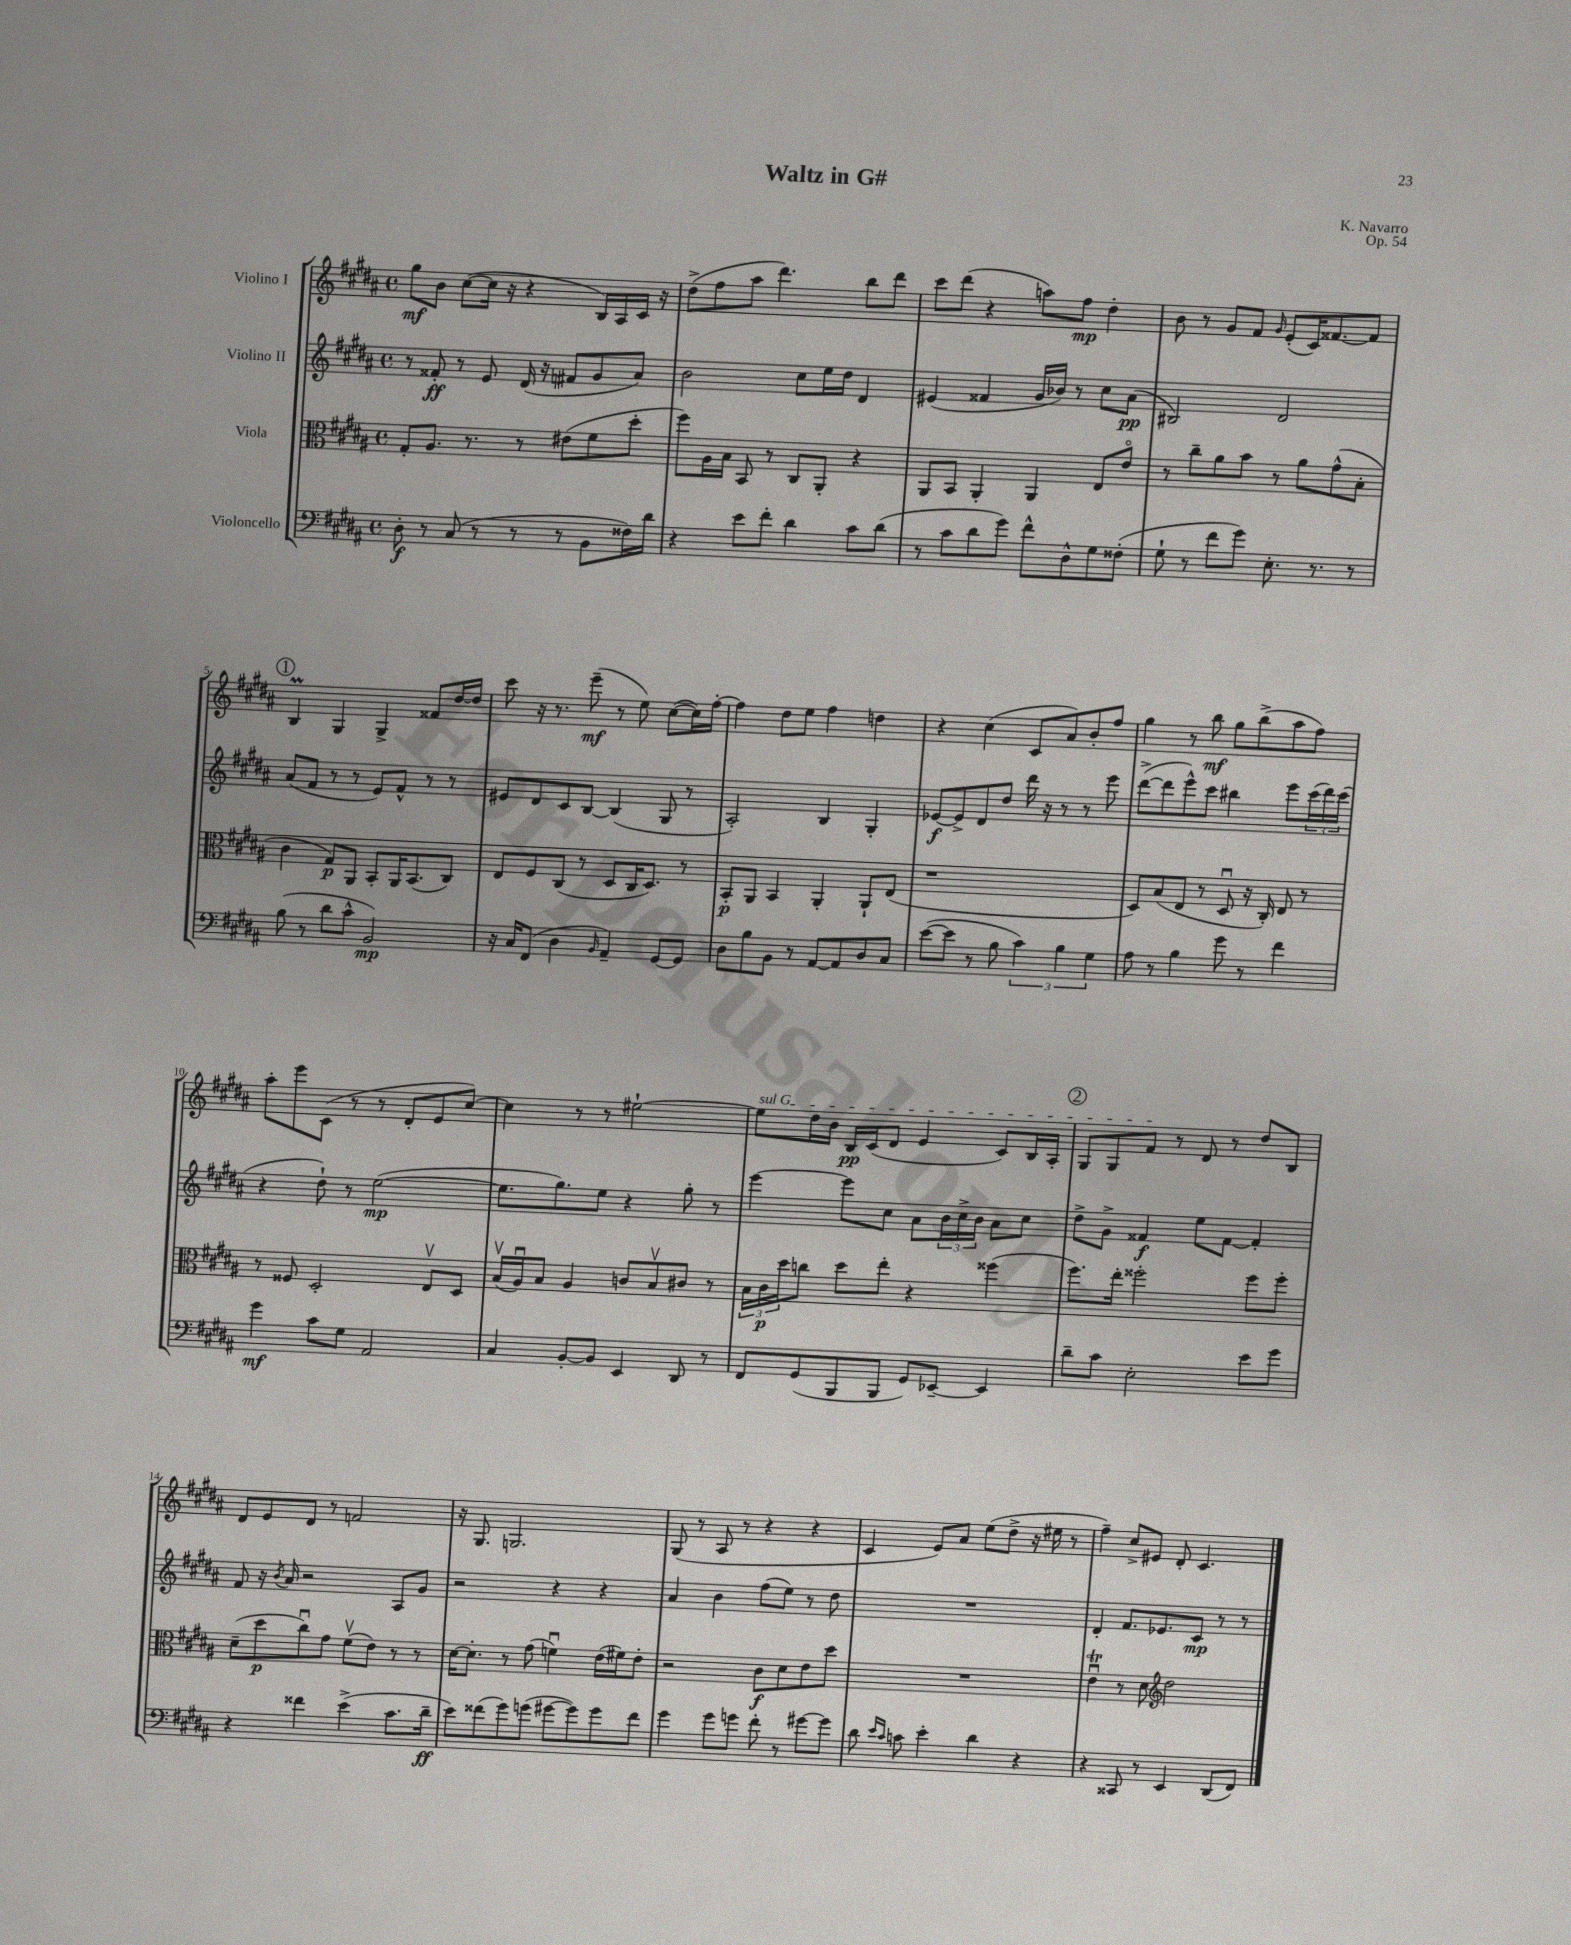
\header { title = "Waltz in G#" composer = "K. Navarro" opus = "Op. 54" }
<<
\new StaffGroup <<
\new Staff = "s0" \with { instrumentName = "Violino I" } {
    \clef treble \key b \major \defaultTimeSignature \time 4/4
    gis''8\mf b'8 cis''8~( cis''16 r16 r4 b16) ais16 cis'16 r16 |
    dis''8->( fis''8 ais''8 dis'''4.) b''8 dis'''8 |
    cis'''8 dis'''8( r4 a''8) fis''8\mp dis''4-. |
    b'8 r8 gis'8 fis'8 \grace { gis'16 } e'8-.( cis'16) fisis'8.~ fisis'8 |
    \mark \markup { \circle "1" } b4\prall gis4 gis4-> fisis'8 dis''16~ dis''16 |
    cis'''8 r16 r8. e'''8--\mf( r8 e''8) cis''8~( cis''16) fis''16~-. |
    fis''4 dis''8 e''8 fis''4 d''4 |
    r4 cis''4( cis'8 ais'8) b'8-. fis''8 |
    gis''4 r8 b''8\mf gis''8 b''8->( ais''8 fis''8) |
    ais''8-. e'''8 cis'8( r8 r8 dis'8-. e'8 cis''8~) |
    cis''4 r8 r8 eis''2~-! |
    \once \override TextSpanner.bound-details.left.text = \markup { \italic "sul G" } eis''8\startTextSpan dis''16 b'16 b16\pp cis'16( dis'8 e'4 cis'8) b16 ais16-. |
    \mark \markup { \circle "2" } gis8 gis8 fis'8\stopTextSpan r8 dis'8 r8 dis''8 b8 |
    dis'8 e'8 dis'8 r8 f'2 |
    r16 gis8. g2. |
    gis8( r8 ais8 r8 r4 r4 |
    cis'4 e'8) ais'8 e''8( dis''8-> r16 eis''16 r8 |
    fis''4--) cis''8-> eis'8 dis'8-. cis'4. \bar "|." |
}
\new Staff = "s1" \with { instrumentName = "Violino II" } {
    \clef treble \key b \major \defaultTimeSignature \time 4/4
    r8 fisis'8-.\ff r8 e'8 dis'16( r16 fis'8 gis'8 ais'8) |
    b'2 cis''8 e''16 dis''16 dis'4 |
    eis'4( fisis'4 gis'16 bes'16) r8 cis''8 ais'8\pp( |
    bis2) dis'2 |
    \mark \markup { \circle "1" } ais'8( fis'8 r8 r8 e'8) fis'8-^ r8 r8 |
    eis'8 dis'8 cis'8 b8~ b4( gis8 r8 |
    ais2-.) b4 gis4-. |
    ees'8~\f ees'8-> dis'8 dis''8 dis'''16 r16 r8 r8 e'''8 |
    dis'''8~->( dis'''8 e'''8-^) cis'''8 bis''4 e'''8 \tuplet 3/2 { cis'''16( dis'''16) cis'''16( } |
    r4 dis''8-!) r8 e''2~\mp( |
    e''8. gis''8.) e''8 r4 gis''8-. r8 |
    e'''4~ e'''8 cis''8 ais'8 \tuplet 3/2 { b'16 cis''16-> b'16 } ais'8 cis''8 |
    \mark \markup { \circle "2" } dis''8-> gis'8-> fisis'4\f e''8 fisis'8~ fisis'4-. |
    fis'8 r16 \acciaccatura { b'8 } ais'16 r2 ais8 gis'8 |
    r2 r4 r4 |
    ais'4 b'4 fis''8( e''8) r8 dis''8 |
    R1 |
    dis'4-. fis'8. ees'8. cis'8\mp r8 r8 \bar "|." |
}
\new Staff = "s2" \with { instrumentName = "Viola" } {
    \clef alto \key b \major \defaultTimeSignature \time 4/4
    gis8-. ais8. r8. r8 eis'8( fis'8 dis''8-. |
    fis''8) ais16 b16 b,8 r8 cis8 ais,8-. r4 |
    ais,8 b,8 ais,4-. ais,4 e8 e'8\flageolet |
    r8 cis''8-- ais'8 b'8 r8 ais'8 gis'8-^( b8-. |
    \mark \markup { \circle "1" } cis'4 gis8\p) ais,8 b,8-. ais,16 b,8.( cis8) |
    e8 fis8 cis8( r8 dis8 cis16 dis8.) r8 |
    b,8-.\p ais,8 b,4 ais,4-. ais,8-! e8( |
    r1 |
    dis8) b8( e8 r8 dis8\downbow r16 cis16-.) e8 r8 |
    r8 fisis8 dis2-. e8\upbow dis8 |
    b16\upbow( ais16\downbow) b8 ais4 c'8 b8\upbow cis'8 r8 |
    \tuplet 3/2 { b16 cis'16\p dis''16 } c''8 dis''8 e''8-. r4 fisis''4( |
    \mark \markup { \circle "2" } fis''8.) e''16-. fisis''2-. fisis''8 fisis''8-. |
    dis'8--( dis''8\p cis''8\downbow) gis'8 fis'8\upbow( e'8) r8 r8 |
    dis'16~ dis'8.-. r8 gis'8( f'4\downbow) e'16( fis'16) e'8-. |
    r2 cis'8\f dis'8 e'8 dis''8 |
    R1 |
    e'4\downbow\trill r8 dis'8 \clef treble dis''2 \bar "|." |
}
\new Staff = "s3" \with { instrumentName = "Violoncello" } {
    \clef bass \key b \major \defaultTimeSignature \time 4/4
    dis8-.\f r8 cis8( r8 r8 r8 b,8 fisis16) dis'16 |
    r4 e'8 fis'8-. dis'4 cis'8 dis'8( |
    r8 cis'8 dis'8 gis'8) fis'8-^ dis8-^ gis8 fisis8-.( |
    gis8-! r8 fis'8 gis'8) e8.-. r8. r8 |
    \mark \markup { \circle "1" } b8( r8 dis'8 cis'8-^ b,2\mp) |
    r16 cis16 fis,8( dis4 \grace { b,16 } ais,4--) gis,8~ gis,8 |
    dis8 b8 b,8 r8 ais,8~ ais,8 dis8 cis8 |
    e'8~( e'8 r8 b8 \tuplet 3/2 { cis'4) b4 gis4 } |
    ais8 r8 b4 gis'8 r8 fis'4 |
    gis'4\mf cis'8 gis8 ais,2 |
    cis4 b,8~-. b,8 e,4 dis,8 r8 |
    fis,8 gis,8( b,,8 b,,8 gis,8) ees,8~-- ees,4 |
    \mark \markup { \circle "2" } dis'8-- cis'8 e2-. e'8 gis'8 |
    r4 fisis'4 e'4->( cis'8. dis'16--\ff |
    e'8) fisis'8( gis'8) g'8( gis'8~ gis'8) gis'8 fisis'8 |
    gis'4 gis'8 g'8 fis'8-. r8 gis'8~ gis'8 |
    dis'8 \grace { e'16 cis'16 } c'8 e'4-. dis'4 r4 |
    r4 cisis,8 r8 e,4 dis,8( fis,8) \bar "|." |
}
>>
>>
